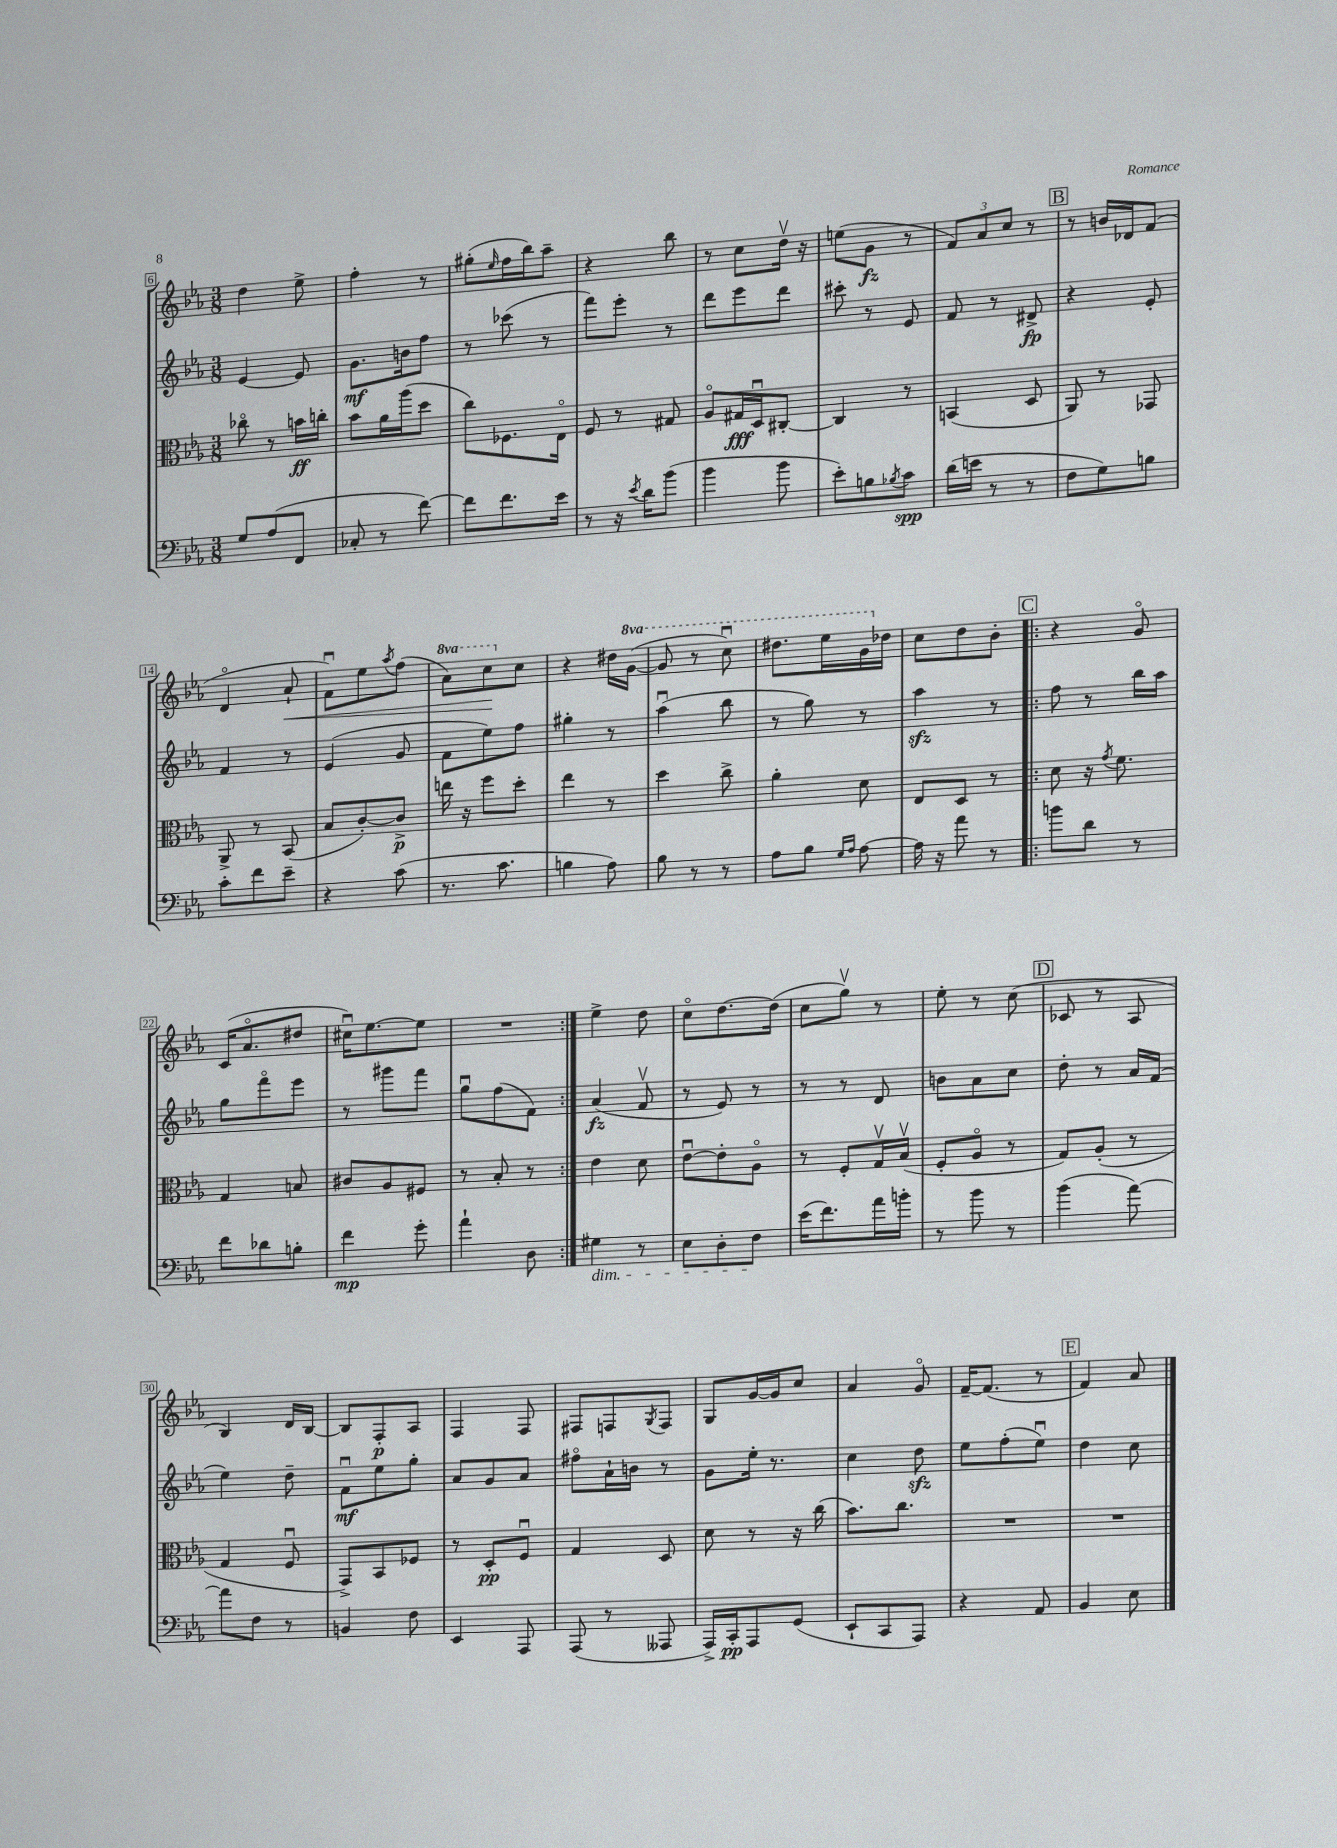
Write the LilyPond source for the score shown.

<<
\new StaffGroup <<
\new Staff = "s0" {
    \clef treble \key ees \major \numericTimeSignature \time 3/8 \set Staff.ottavationMarkups = #ottavation-simple-ordinals
    d''4 ees''8-> |
    f''4-. r8 |
    gis''8-.( \grace { ees''16 } f''16 bes''16) aes''8-- |
    r4 bes''8 |
    r8 c''8 d''16\upbow r16 |
    e''8( g'8\fz r8 |
    \tuplet 3/2 { f'8) aes'8 c''8 } r8 |
    \mark \markup { \box "B" } r8 b'16 des'16 f'8( |
    d'4\flageolet aes'8-!\< |
    f'8\downbow) ees''8 \acciaccatura { aes''8 } f''8( |
    \ottava #1 aes''8) c'''8\! \ottava #0 c''8 |
    r4 dis''16 \ottava #1 g''16~( |
    g''8 r8 c'''8\downbow) |
    dis'''8. ees'''16 g''16 \ottava #0 des''16 |
    c''8 d''8 bes'8-. |
    \repeat volta 2 { \mark \markup { \box "C" } r4 g'8\flageolet |
    c'16( aes'8.\flageolet dis''8 |
    cis''16\downbow) ees''8.~ ees''8 |
    R4. | }
    ees''4-> d''8 |
    c''8\flageolet d''8.~ d''16( |
    c''8 g''8\upbow) r8 |
    ees''8-. r8 c''8( |
    \mark \markup { \box "D" } ces'8 r8 aes8 |
    bes4) d'16 bes16~ |
    bes8 f8-.\p aes8 |
    f4 f8 |
    fis8 f8 \acciaccatura { g8 } f8 |
    g8 g'16~ g'16 c''8 |
    aes'4 g'8\flageolet |
    f'16~-- f'8.( r8 |
    \mark \markup { \box "E" } f'4) aes'8 \bar "|." |
}
\new Staff = "s1" {
    \clef treble \key ees \major \numericTimeSignature \time 3/8
    ees'4~ ees'8 |
    g'8.\mf b'16 f''8 |
    r8 ces'''8( r8 |
    f'''8) ees'''8-. r8 |
    d'''8 ees'''8 d'''8 |
    cis'''8-. r8 ees'8 |
    f'8 r8 dis'8->\fp |
    \mark \markup { \box "B" } r4 ees'8-. |
    f'4 r8 |
    ees'4( g'8 |
    f'8 ees''8) f''8 |
    gis''4-. r8 |
    aes''4\downbow( bes''8 |
    r8 g''8) r8 |
    aes''4\sfz r8 |
    \repeat volta 2 { \mark \markup { \box "C" } f''8 r8 bes''16 aes''16 |
    g''8 f'''8\flageolet ees'''8 |
    r8 gis'''8 f'''8 |
    g''8\downbow f''8( f'8) | }
    aes'4\fz( f'8\upbow |
    r8 ees'8) r8 |
    r8 r8 d'8 |
    b'8 aes'8 c''8 |
    \mark \markup { \box "D" } d''8-. r8 aes'16 f'16( |
    ees''4) d''8-- |
    f'8\downbow\mf ees''8 g''8-. |
    aes'8 g'8 aes'8 |
    fis''8\flageolet aes'16-! b'16 r8 |
    g'8 ees''16-. r8. |
    c''4 d''8\sfz |
    ees''8 f''8-.( ees''8\downbow) |
    \mark \markup { \box "E" } d''4 c''8 \bar "|." |
}
\new Staff = "s2" {
    \clef alto \key ees \major \numericTimeSignature \time 3/8
    ces''8\flageolet r8 b'16\ff c''16-. |
    bes'8 aes'16 aes''16( d''8 |
    c''8) fes8. ees16\flageolet |
    f8 r8 gis8 |
    aes8\flageolet gis16\fff d16\downbow cis8~-. |
    cis4 r8 |
    b,4( d8 |
    \mark \markup { \box "B" } aes,8) r8 ges,8 |
    aes,8-> r8 bes,8( |
    bes8 c'8~-.) c'8->\p |
    e''16 r16 f''8 d''8-. |
    ees''4 r8 |
    d''4 c''8-> |
    aes'4-. d'8 |
    ees8 d8 r8 |
    \repeat volta 2 { \mark \markup { \box "C" } d'8 r16 \acciaccatura { g'8 } f'8. |
    g4 b8 |
    cis'8 aes8 fis8 |
    r8 bes8-. r8 | }
    ees'4 d'8 |
    ees'8~\downbow ees'8-. aes8\flageolet |
    r8 f8-. g16\upbow bes16\upbow( |
    f8-. aes8\flageolet r8 |
    \mark \markup { \box "D" } g8) aes8-.( r8 |
    g4 f8\downbow |
    g,8->) bes,8 fes8 |
    r8 d8-.\pp f8\downbow |
    g4 d8 |
    d'8 r8 r16 c''16( |
    bes'8.) c''8. |
    R4. |
    \mark \markup { \box "E" } R4. \bar "|." |
}
\new Staff = "s3" {
    \clef bass \key ees \major \numericTimeSignature \time 3/8
    g8 aes8( f,8 |
    ces8-. r8 f'8~) |
    f'8 f'8. ees'16 |
    r8 r16 \acciaccatura { ees'8 } d'16 bes'8( |
    bes'4 bes'8 |
    ees'8-.) b8 \acciaccatura { bes8 } c'8\spp |
    d'16( e'16 r8 r8 |
    \mark \markup { \box "B" } f8 g8) b8 |
    c'8-. f'8 ees'8-- |
    r4 c'8( |
    r8. c'8. |
    b4 aes8) |
    bes8 r8 r8 |
    aes8 bes8 \grace { g16 aes16 } aes8~ |
    aes16 r16 aes'8 r8 |
    \repeat volta 2 { \mark \markup { \box "C" } b'8 d'8 r8 |
    f'8 des'8 b8-. |
    f'4\mp g'8-. |
    aes'4-! d8 | }
    gis4\dim r8 |
    ees8 d8-. f8\! |
    ees'16( f'8.) aes'16 b'16-. |
    r8 bes'8 r8 |
    \mark \markup { \box "D" } bes'4( aes'8~) |
    aes'8 f8 r8 |
    b,4 f8 |
    ees,4 aes,,8 |
    aes,,8( r8 aeses,,8 |
    aes,,16->) c,16-.\pp aes,,8 g,8( |
    ees,8-! c,8 aes,,8) |
    r4 aes,8 |
    \mark \markup { \box "E" } bes,4 ees8 \bar "|." |
}
>>
>>
\layout { \context { \Score currentBarNumber = #6 \override BarNumber.stencil = #(make-stencil-boxer 0.1 0.3 ly:text-interface::print) } }
